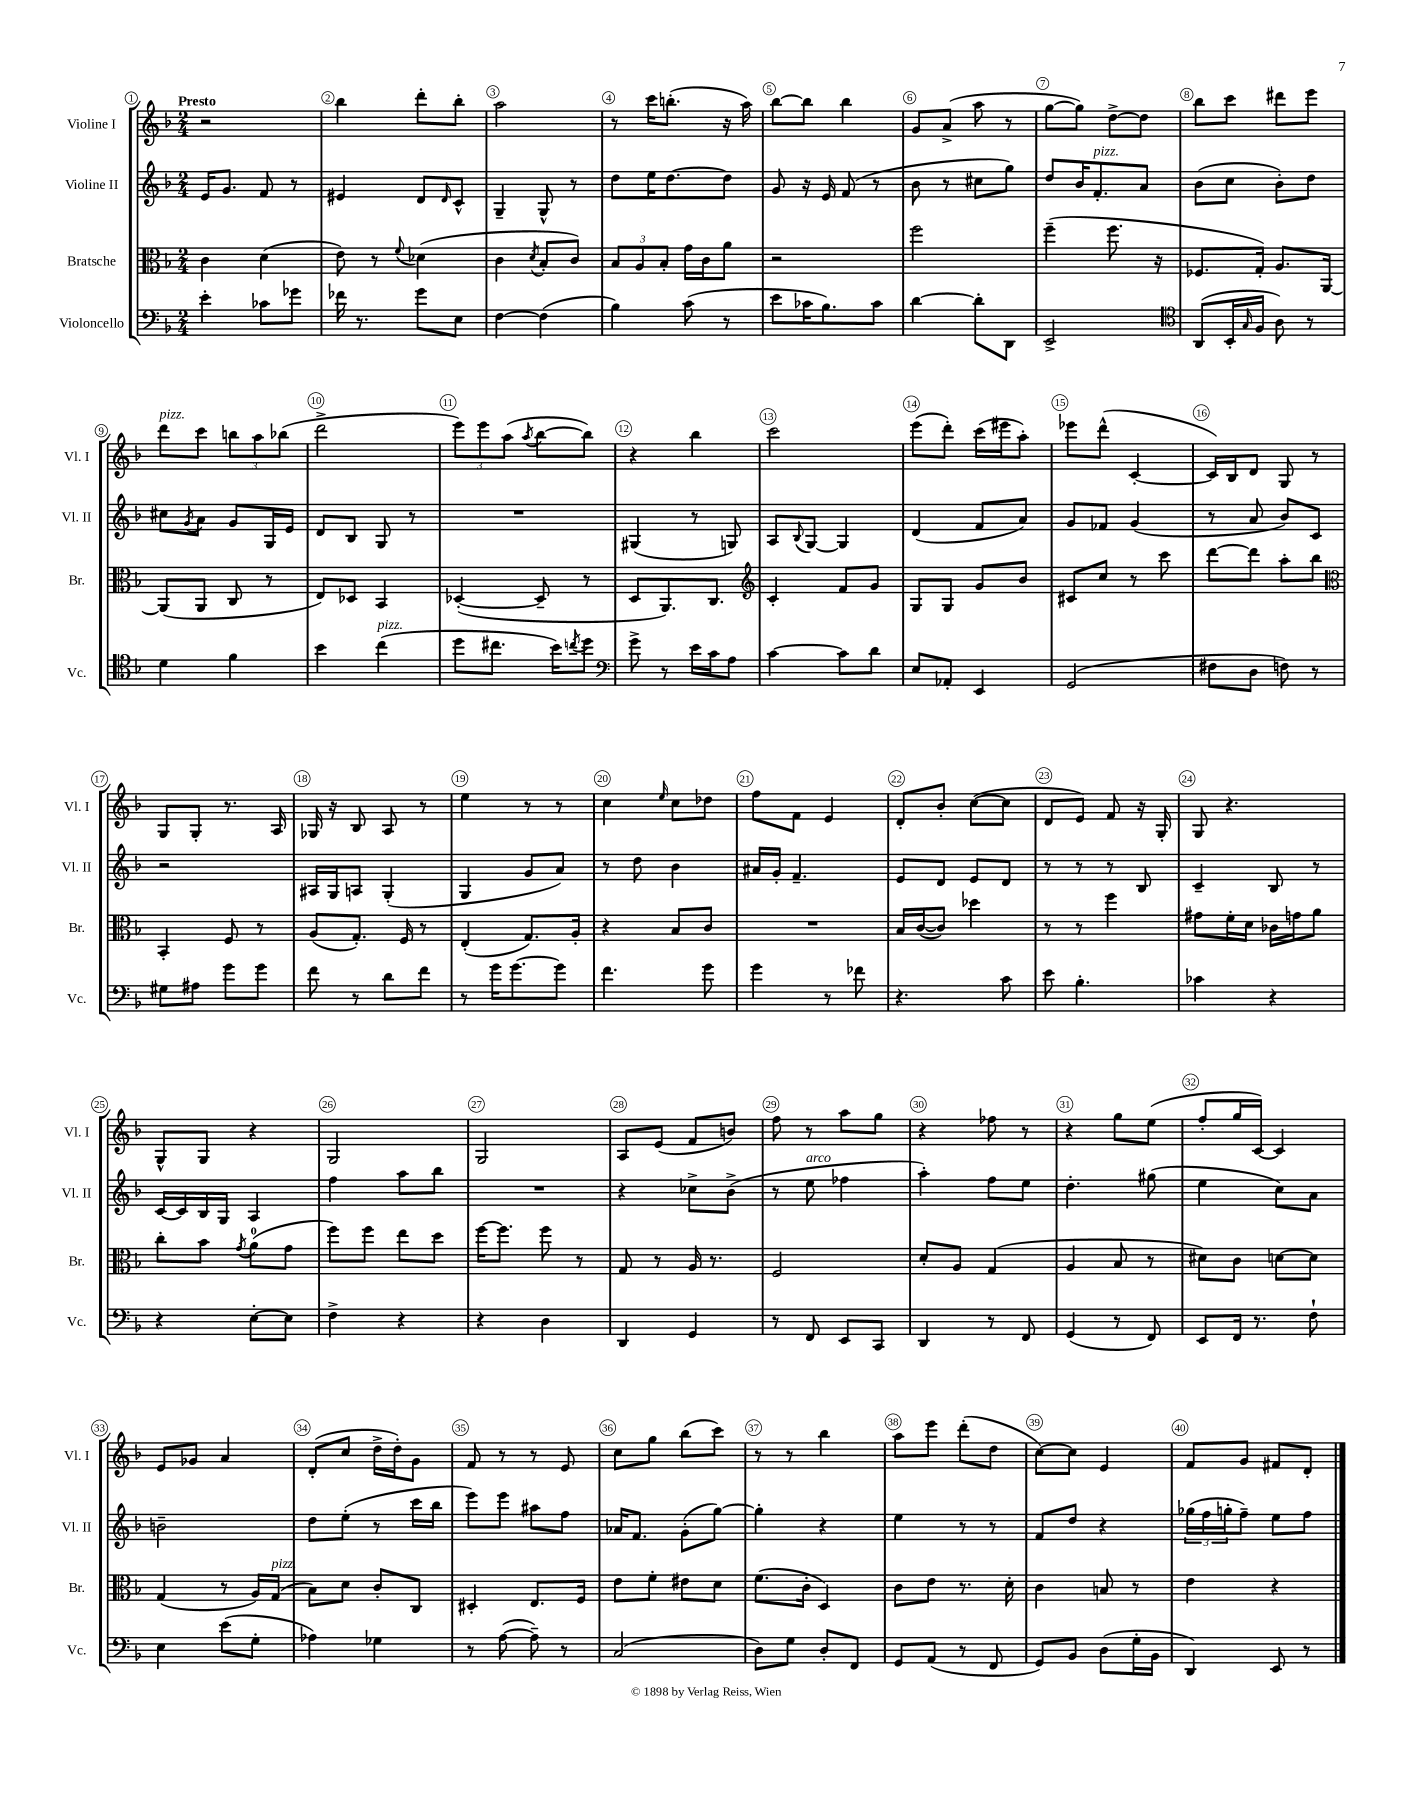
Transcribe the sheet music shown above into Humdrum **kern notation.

**kern	**kern	**kern	**kern
*part4	*part3	*part2	*part1
*staff4	*staff3	*staff2	*staff1
*I"Violoncello	*I"Bratsche	*I"Violine II	*I"Violine I
*I'Vc.	*I'Br.	*I'Vl. II	*I'Vl. I
*clefF4	*clefC3	*clefG2	*clefG2
*k[b-]	*k[b-]	*k[b-]	*k[b-]
*M2/4	*M2/4	*M2/4	*M2/4
=1	=1	=1	=1
!	!	!	!LO:TX:a:B:t=Presto
4e'\	4c\	16e/KL	2r
.	.	8.g/J	.
8c-X\L	(4d\	8f/	.
8g-X\J	.	8r	.
=2	=2	=2	=2
16f-X\	8e\)	4e#X/	4bb-\
8.r	.	.	.
.	8r	.	.
.	8qqf/	.	.
8g\L	(4d-X\	8d/L	8ddd'\L
.	.	16qqd/	.
8E\J	.	8c^^/J	8bb-'\J
=3	=3	=3	=3
[4F\	4c\	4G~/	2aa\
.	8qd/	.	.
(4F\]	8B-'/L	8G^^/	.
.	8c/J)	8r	.
=4	=4	=4	=4
4B-\)	12B-/L	8dd\L	8r
.	12A/	.	.
.	.	16ee\K	16ccc\KL
.	12B-'/J	.	.
.	.	[8.dd\	(8.bbn'\J
(8c\	16g\LL	.	.
.	16c\J	.	.
8r	8a\J	8dd\J]	16r
.	.	.	16aa\)
=5	=5	=5	=5
8e\L	2r	8g/	[8bb-\L
16c-X\K	.	16r	8bb-\J]
8.B-\)	.	16e/	.
.	.	(8f/	4bb-\
8c-\J	.	8r	.
=6	=6	=6	=6
[4d\	2ff\	8b-\	8g/L
.	.	8r	(8a^/J
8d'\L]	.	8cc#X\L	8aa\
8DD\J	.	8gg\J)	8r
=7	=7	=7	=7
2EE^/	(4ff~\	8dd/L	[8gg\L
.	.	16b-/K	8gg\J])
!	!	!LO:TX:a:i:t=pizz.	!
.	.	8.f'/	.
.	8.ff\	.	[8dd^\L
.	.	8a/J	8dd\J]
.	16r	.	.
=8	=8	=8	=8
*clefC4	*	*	*
(8AA/L	8.F-X/L	(8b-\L	8bb-\L
16BB-'/L	.	8cc\J	8ccc\J
16qqG/	.	.	.
16F/JJ	16G'/Jk)	.	.
8A\)	8.A/L	8b-'\L)	8ddd#X\L
8r	.	8dd\J	8eee\J
.	[16AA/Jk	.	.
!!LO:LB:g=z
=9	=9	=9	=9
!	!	!	!LO:TX:a:i:t=pizz.
4d\	(8AA/L]	8cc#X\L	8ddd\L
.	.	8qg/	.
.	8AA/J	8a\J	8ccc\J
4f\	8C/	8g/L	12bbn\L
.	.	.	12aa\
.	8r	16G/L	.
.	.	.	(12bb-X\J
.	.	16e/JJ	.
=10	=10	=10	=10
4b-\	8E/L)	8d/L	2ddd^\
.	8D-X/J	8B-/J	.
!LO:TX:a:i:t=pizz.	!	!	!
(4cc\	4BB-/	8G/	.
.	.	8r	.
=11	=11	=11	=11
8dd\L	([4D-X'/	2r	12eee\L)
.	.	.	12eee\
8.cc#X\J	.	.	.
.	.	.	(12aa\J
.	.	.	8qaa/
.	8D-~/]	.	[8bb-\L
16b-\KL)	.	.	.
8qccn/	.	.	.
8dd\J	8r	.	8bb-\J])
=12	=12	=12	=12
*clefF4	*	*	*
8g^\	8D/L	(4G#X/	4r
8r	8.AA/)	.	.
16e\LL	.	8r	4bb-\
16c\J	8.C/J	.	.
8A\J	.	8Gn/)	.
=13	=13	=13	=13
*	*clefG2	*	*
[4c\	4c'/	8A/L	2ccc\
.	.	8qqB-/	.
.	.	[8G/J	.
8c\L]	8f/L	4G/]	.
8d\J	8g/J	.	.
=14	=14	=14	=14
8E/L	8G/L	(4d/	(8eee\L
8AA-X'/J	8G/J	.	8ddd'\J)
4EE/	8g/L	8f/L	(16ccc\LL
.	.	.	16eee#X\J
.	8b-/J	8a/J)	8aa'\J)
=15	=15	=15	=15
(2GG/	8c#X/L	8g/L	8eee-X\L
.	8cc/J	8f-X/J	(8ddd^^\J
.	8r	(4g/	[4c'/
.	8ccc\	.	.
=16	=16	=16	=16
8F#X\L	[8ddd\L	8r	16c/LL])
.	.	.	16B-/J
8D\J	8ddd\J]	8a/	8d/J
8Fn\)	8aa'\L	8b-/L)	8G/
8r	8bb-\J	8c/J	8r
!!LO:LB:g=z
=17	=17	=17	=17
*	*clefC3	*	*
8G#X\L	4BB-'/	2r	8G/L
8A#X\J	.	.	8G'/J
8g\L	8F/	.	8.r
8g\J	8r	.	.
.	.	.	16A/
=18	=18	=18	=18
8f\	(8A/L	16A#X/LL	16G-X/
.	.	16G/J	16r
8r	8.G'/J)	8An/J	8B-/
8d\L	.	(4G'/	8A/
.	16F/	.	.
8f\J	8r	.	8r
=19	=19	=19	=19
8r	(4E'/	4G/	4ee\
16g\KL	.	.	.
[8.g\	.	.	.
.	8.G/L)	8g/L	8r
8g\J]	.	8a/J)	8r
.	16A'/Jk	.	.
=20	=20	=20	=20
4.f\	4r	8r	4cc\
.	.	8dd\	.
.	.	.	16qqee/
.	8B-/L	4b-\	8cc\L
8g\	8c/J	.	8dd-X\J
=21	=21	=21	=21
4g\	2r	16a#X/LL	8ff\L
.	.	16g'/JJ	.
.	.	4.f~/	8f\J
8r	.	.	4e/
8f-X\	.	.	.
=22	=22	=22	=22
4.r	16B-/LL	8e/L	8d'/L
.	([16c/J	.	.
.	8c/J])	8d/J	8b-'/J
.	4dd-X\	8e/L	([8cc\L
8c\	.	8d/J	8cc\J]
=23	=23	=23	=23
8e\	8r	8r	8d/L
4.B-'\	8r	8r	8e/J)
.	4ff\	8r	8f/
.	.	8B-/	16r
.	.	.	16G'/
=24	=24	=24	=24
4c-X\	8g#X\L	4c~/	8G/
.	16f'\L	.	4.r
.	16d\JJ	.	.
4r	16c-X\LL	8B-/	.
.	16gn\J	.	.
.	8a\J	8r	.
!!LO:LB:g=z
=25	=25	=25	=25
4r	8cc'\L	[16c/LL	8G^^/L
.	.	16c/]	.
.	8b-\J	16B-/	8G/J
.	.	16G/JJ	.
.	8qg/	.	.
[8E'\L	(8a\L	4A/	4r
8E\J]	8g\J	.	.
=26	=26	=26	=26
4F^\	8ff\L)	4ff\	2G/
.	8ff\J	.	.
4r	8ee\L	8aa\L	.
.	8dd\J	8bb-\J	.
=27	=27	=27	=27
4r	[16ff\KL	2r	2G/
.	8.ff\J]	.	.
4D\	8ff\	.	.
.	8r	.	.
=28	=28	=28	=28
4DD/	8G/	4r	8A/L
.	8r	.	(8e/J
4GG/	16A/	8cc-X^\L	8f/L
.	8.r	.	.
.	.	(8b-^\J	8bn/J)
=29	=29	=29	=29
8r	2F/	8r	8ff\
!	!	!LO:TX:a:i:t=arco	!
8FF/	.	8ee\	8r
8EE/L	.	4ff-X\	8aa\L
8CC/J	.	.	8gg\J
=30	=30	=30	=30
4DD/	8d'/L	4aa'\)	4r
.	8A/J	.	.
8r	(4G/	8ff\L	8ff-X\
8FF/	.	8ee\J	8r
=31	=31	=31	=31
(4GG/	4A/	4.dd'\	4r
8r	8B-/	.	8gg\L
8FF/)	8r	(8gg#X\	(8ee\J
=32	=32	=32	=32
8EE/L	8d#X\L)	4ee\	8ff'/L
16FF/Jk	8c\J	.	16gg/L
8.r	.	.	[16c/JJ)
.	[8dn\L	8cc\L)	4c/]
8F`\	8d\J]	8a\J	.
!!LO:LB:g=z
=33	=33	=33	=33
4E\	(4G/	2bn~\	8e/L
.	.	.	8g-X/J
(8e\L	8r	.	4a/
8G'\J	16A/LL)	.	.
!	!LO:TX:a:i:t=pizz.	!	!
.	(16G/JJ	.	.
=34	=34	=34	=34
4A-X\)	8B-\L)	8dd\L	(8d'/L
.	8d\J	(8ee'\J	8cc/J
4G-X\	8c'/L	8r	16dd^\LL
.	.	.	16dd'\J)
.	8C/J	16ccc\LL	8g\J
.	.	16bb-\JJ	.
=35	=35	=35	=35
8r	4D#X'/	8eee\L)	8f/
([8A\	.	8eee\J	8r
8A~\])	8.E/L	8aa#X\L	8r
8r	.	8ff\J	8e/
.	16F/Jk	.	.
=36	=36	=36	=36
(2C/	8e\L	16a-X/KL	8cc\L
.	.	8.f/J	.
.	8f'\J	.	8gg\J
.	8e#X\L	(8g'\L	(8bb-\L
.	8d\J	[8gg\J)	8ccc\J)
=37	=37	=37	=37
8D\L)	(8.f\L	4gg'\]	8r
8G\J	.	.	8r
.	16c'\Jk	.	.
8D'/L	4D/)	4r	4bb-\
8FF/J	.	.	.
=38	=38	=38	=38
8GG/L	8c\L	4ee\	8aa\L
(8AA/J	8e\J	.	8eee\J
8r	8.r	8r	(8ddd'\L
8FF/	.	8r	8dd\J
.	16d'\	.	.
=39	=39	=39	=39
8GG/L)	4c\	8f/L	[8cc\L)
8BB-/J	.	8dd/J	8cc\J]
(8D\L	8Bn/	4r	4e/
16G'\L	8r	.	.
16BB-\JJ	.	.	.
=40	=40	=40	=40
4DD/)	4e\	(24gg-X\LL	8f/L
.	.	24ff\	.
.	.	24ggn'\J	.
.	.	8ff~\J)	8g/J
8EE/	4r	8ee\L	8f#X/L
8r	.	8ff\J	8d'/J
==	==	==	==
*-	*-	*-	*-
